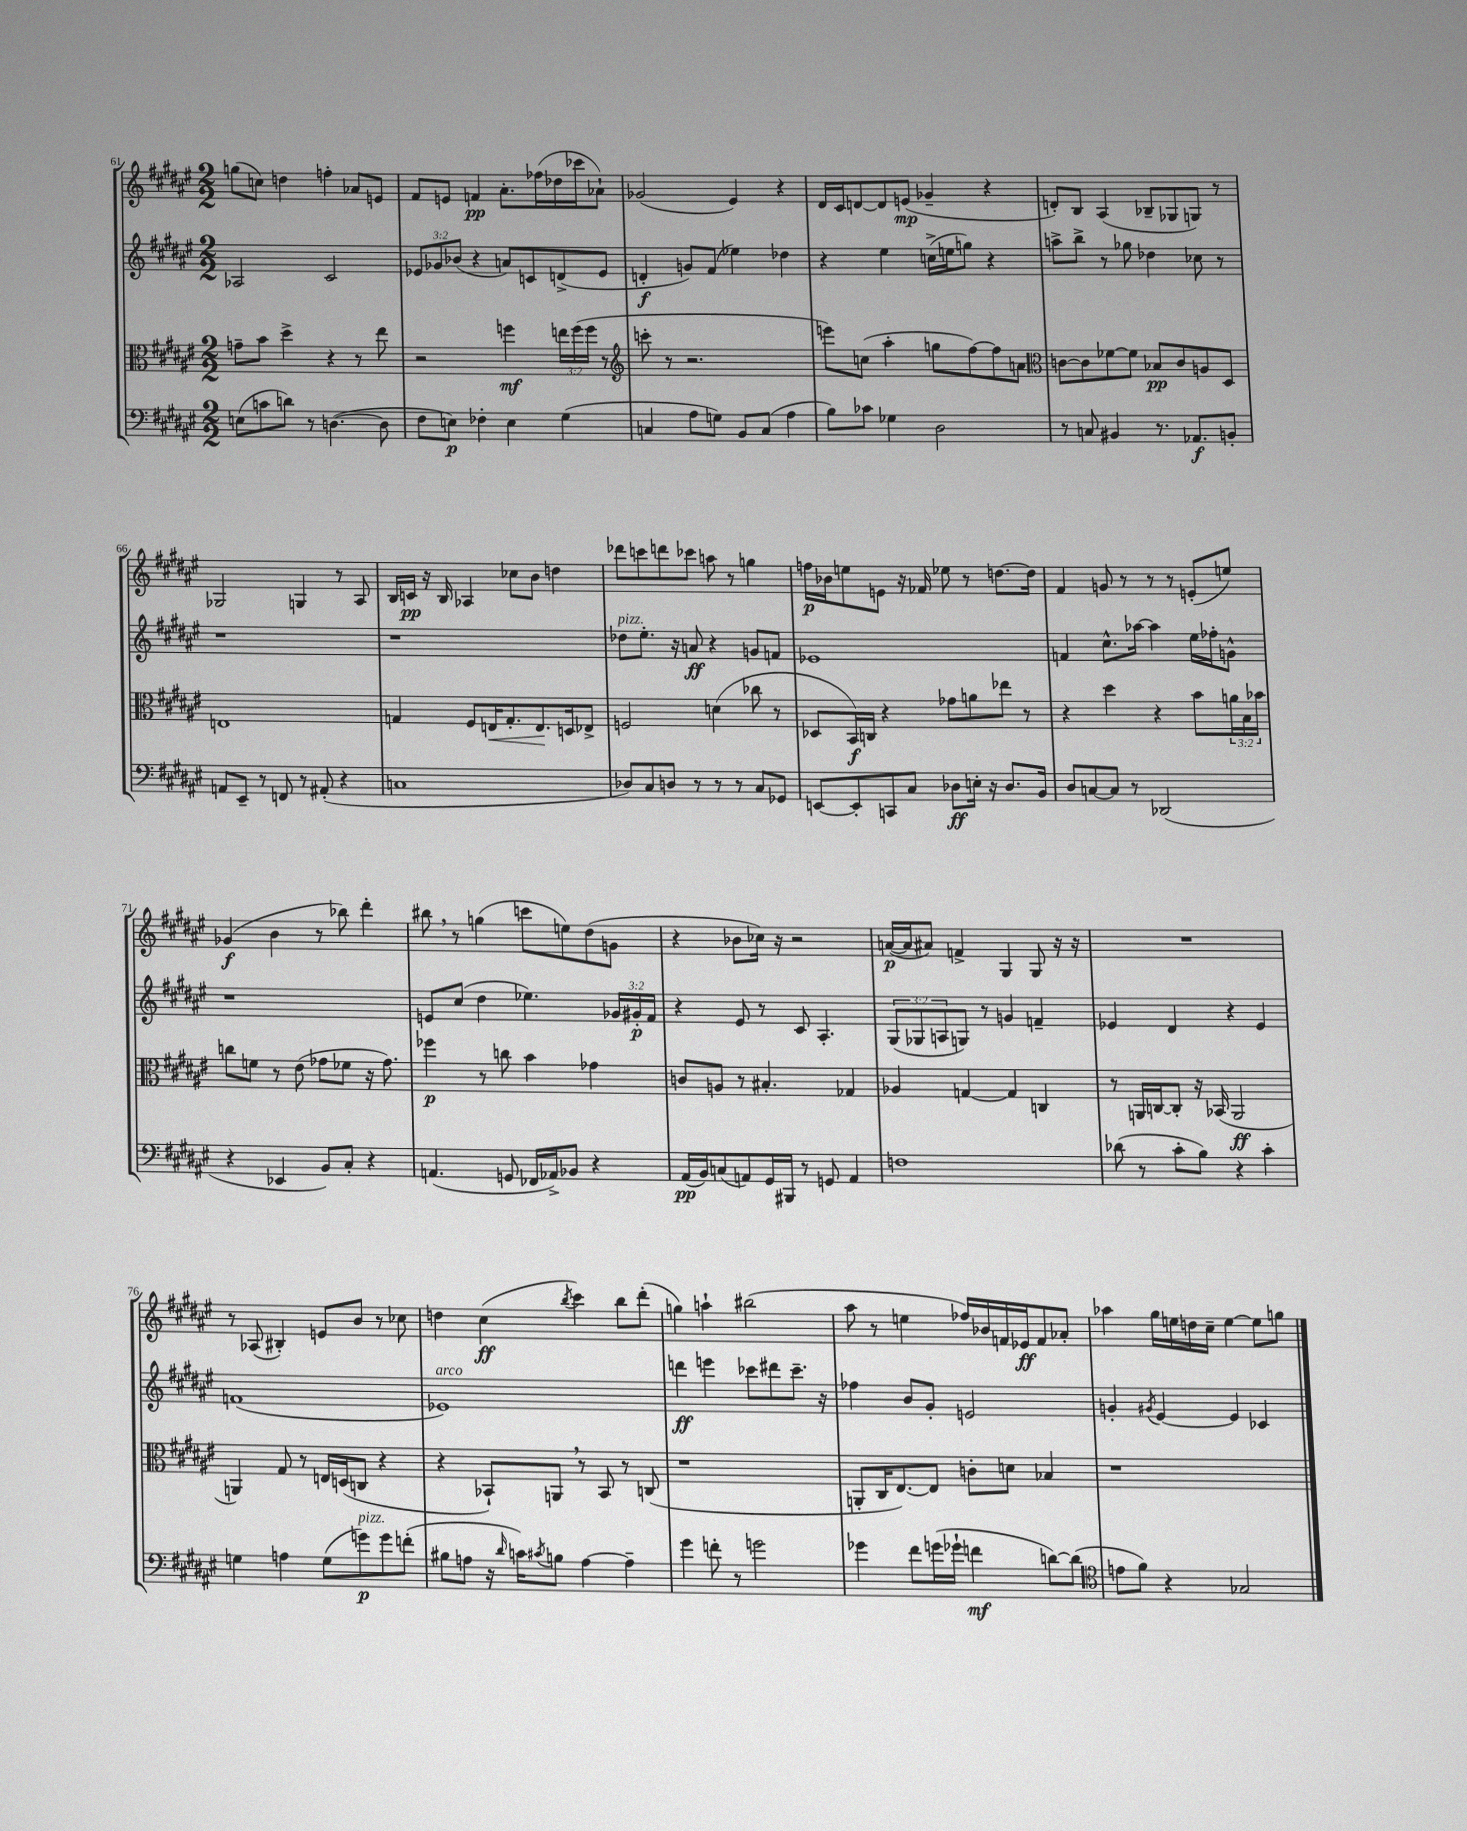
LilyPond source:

<<
\new StaffGroup <<
\new Staff = "s0" {
    \clef treble \key fis \major \numericTimeSignature \time 2/2
    g''8( c''8) d''4 f''4-. aes'8 e'8 |
    fis'8 e'8 f'4\pp ais'8.-. fes''16( des''16 ces'''16 aes'8-!) |
    ges'2( eis'4) r4 |
    dis'16 cis'16 d'8~ d'8 e'8\mp( ges'4-- r4 |
    d'8-.) b8 ais4( bes8-- ges8 g8) r8 |
    ges2 g4 r8 ais8 |
    b16 c'16\pp r16 b16 aes4 ces''8 b'8 d''4 |
    des'''8 c'''8 d'''8 ces'''8 a''8 r8 g''4 |
    f''16\p bes'16 e''8 e'8 r16 fes'16 ees''8 r8 d''8.~ d''16 |
    fis'4 g'8 r8 r8 r8 e'8-.( e''8) |
    ges'4\f( b'4 r8 bes''8) dis'''4-. |
    bis''8 \breathe r8 g''4( c'''8 e''8) dis''8( g'8 |
    r4 bes'8 ces''16) r16 r2 |
    a'16~\p( a'16 ais'8) f'4-> gis4 gis8 r16 r16 |
    R1 |
    r8 aes8( bis4-.) e'8 b'8 r8 ces''8 |
    d''4 cis''4\ff( \acciaccatura { b''8 } cis'''4) b''8 dis'''8-.( |
    g''4) a''4-! bis''2( |
    ais''8 r8 e''4 fes''16) bes'16 f'16 ees'16\ff f'8 aes'8-. |
    aes''4 gis''16 e''16 d''16 cis''16-- e''4~ e''8 g''8 \bar "|." |
}
\new Staff = "s1" {
    \clef treble \key fis \major \numericTimeSignature \time 2/2 \override Staff.TupletNumber.text = #tuplet-number::calc-fraction-text
    aes2 cis'2 |
    \tuplet 3/2 { ees'8 ges'8 bes'8( } r4 a'8) c'8 d'8->( ees'8 |
    d'4-.\f g'8) fis'8( ees''4) des''4 |
    r4 eis''4 c''16->( e''16 g''8) r4 |
    a''8-> b''8-> r8 ges''8 des''4 ces''8 r8 |
    r1 |
    r1 |
    des''8^\markup { \italic "pizz." } eis''8.-. r16 a'8\ff r4 g'8 f'8 |
    ees'1 |
    f'4 cis''8.-^ aes''16~ aes''4 eis''16 fes''16-. g'8-^ |
    r1 |
    e'8 cis''8( dis''4 ees''4.) \tuplet 3/2 { ges'16 gis'16-.\p fis'16 } |
    r4 eis'8 r8 cis'8 ais4.-. |
    \tuplet 3/2 { gis8( ges8 a8 } g8) r8 g'4 f'4-- |
    ees'4 dis'4 r4 ees'4 |
    f'1( |
    ees'1^\markup { \italic "arco" }) |
    d'''4\ff e'''4 ces'''8 dis'''8 ces'''8.-- r16 |
    fes''4 b'8 gis'8-. e'2 |
    g'4-. \acciaccatura { gis'8 } eis'4~ eis'4 ces'4 \bar "|." |
}
\new Staff = "s2" {
    \clef alto \key fis \major \numericTimeSignature \time 2/2 \override Staff.TupletNumber.text = #tuplet-number::calc-fraction-text
    g'8-- b'8 dis''4-> r4 r8 eis''8 |
    r2 f''4\mf \tuplet 3/2 { e''16 f''16( f''16 } r8 |
    \clef treble c'''8-. r8 r2. |
    e'''8) c''8( ais''4-. g''8 fis''8~) fis''8 a'8 |
    \clef alto c'8~ c'8 fes'8~ fes'8 bes8\pp c'8 a8 dis8 |
    e1 |
    g4 fis8 e16\< g8.-. e8.\! d16 ees8-> |
    f2 d'4( ces''8 r8 |
    des8 b,16\f) c16 r4 ges'8 a'8 ees''8 r8 |
    r4 dis''4 r4 b'8 \tuplet 3/2 { a'16 b16 bes'16 } |
    c''8 f'8 r8 eis'8( ges'8 fes'8 r16 ges'8.) |
    fes''4\p r8 c''8 b'4 ges'4 |
    c'8 a8 r8 bis4.-. ges4 |
    aes4 g4~ g4 c4 |
    r8 a,16 c16~ c8-. r16 bes,16( a,2\ff |
    a,4) gis8 r8 e16 d16( c8 r4 |
    r4 bes,8-!) a,8 \breathe r8 bes,8 r8 c8( |
    r1 |
    a,8-. cis16 eis8.~) eis8 c'8-. d'8 bes4 |
    r1 \bar "|." |
}
\new Staff = "s3" {
    \clef bass \key fis \major \numericTimeSignature \time 2/2
    e8( c'8 d'8) r8 d4.~( d8 |
    fis8 e8\p) fes4-. e4 gis4( |
    c4 ais8 g8) b,8 c8( ais4 |
    b8) ces'8 ges4 dis2 |
    r8 c8 bis,4 r8. aes,8.\f b,8-. |
    a,8 eis,8-- r8 f,8 r8 ais,8-.( r4 |
    c1 |
    des8) cis8 d8 r8 r8 r8 cis8 ges,8 |
    e,8~ e,8-. c,8 cis8 des8\ff e16-. r16 des8. b,16 |
    dis8 c8~ c8 r8 des,2( |
    r4 ees,4 b,8) cis8-. r4 |
    a,4.( g,8 fes,16 aes,16->) bes,8 r4 |
    ais,16\pp( b,16) c8( a,8) gis,16 bis,,16 r8 g,8 a,4 |
    f1 |
    des'8( r8 cis'8-. b8) r4 cis'4-. |
    g4 a4 g8( g'8\p^\markup { \italic "pizz." }) g'8 f'8-.( |
    bis8 a8 r16 \grace { dis'16 } c'16) \acciaccatura { cis'8 } b8 a4~ a4-- |
    gis'4 f'8-. r8 g'2 |
    ges'4 fis'8 g'16( ges'16-! f'4\mf d'8~) d'8( |
    \clef tenor e'8 fis'8) r4 ges2 \bar "|." |
}
>>
>>
\layout { \context { \Score currentBarNumber = #61 } }
